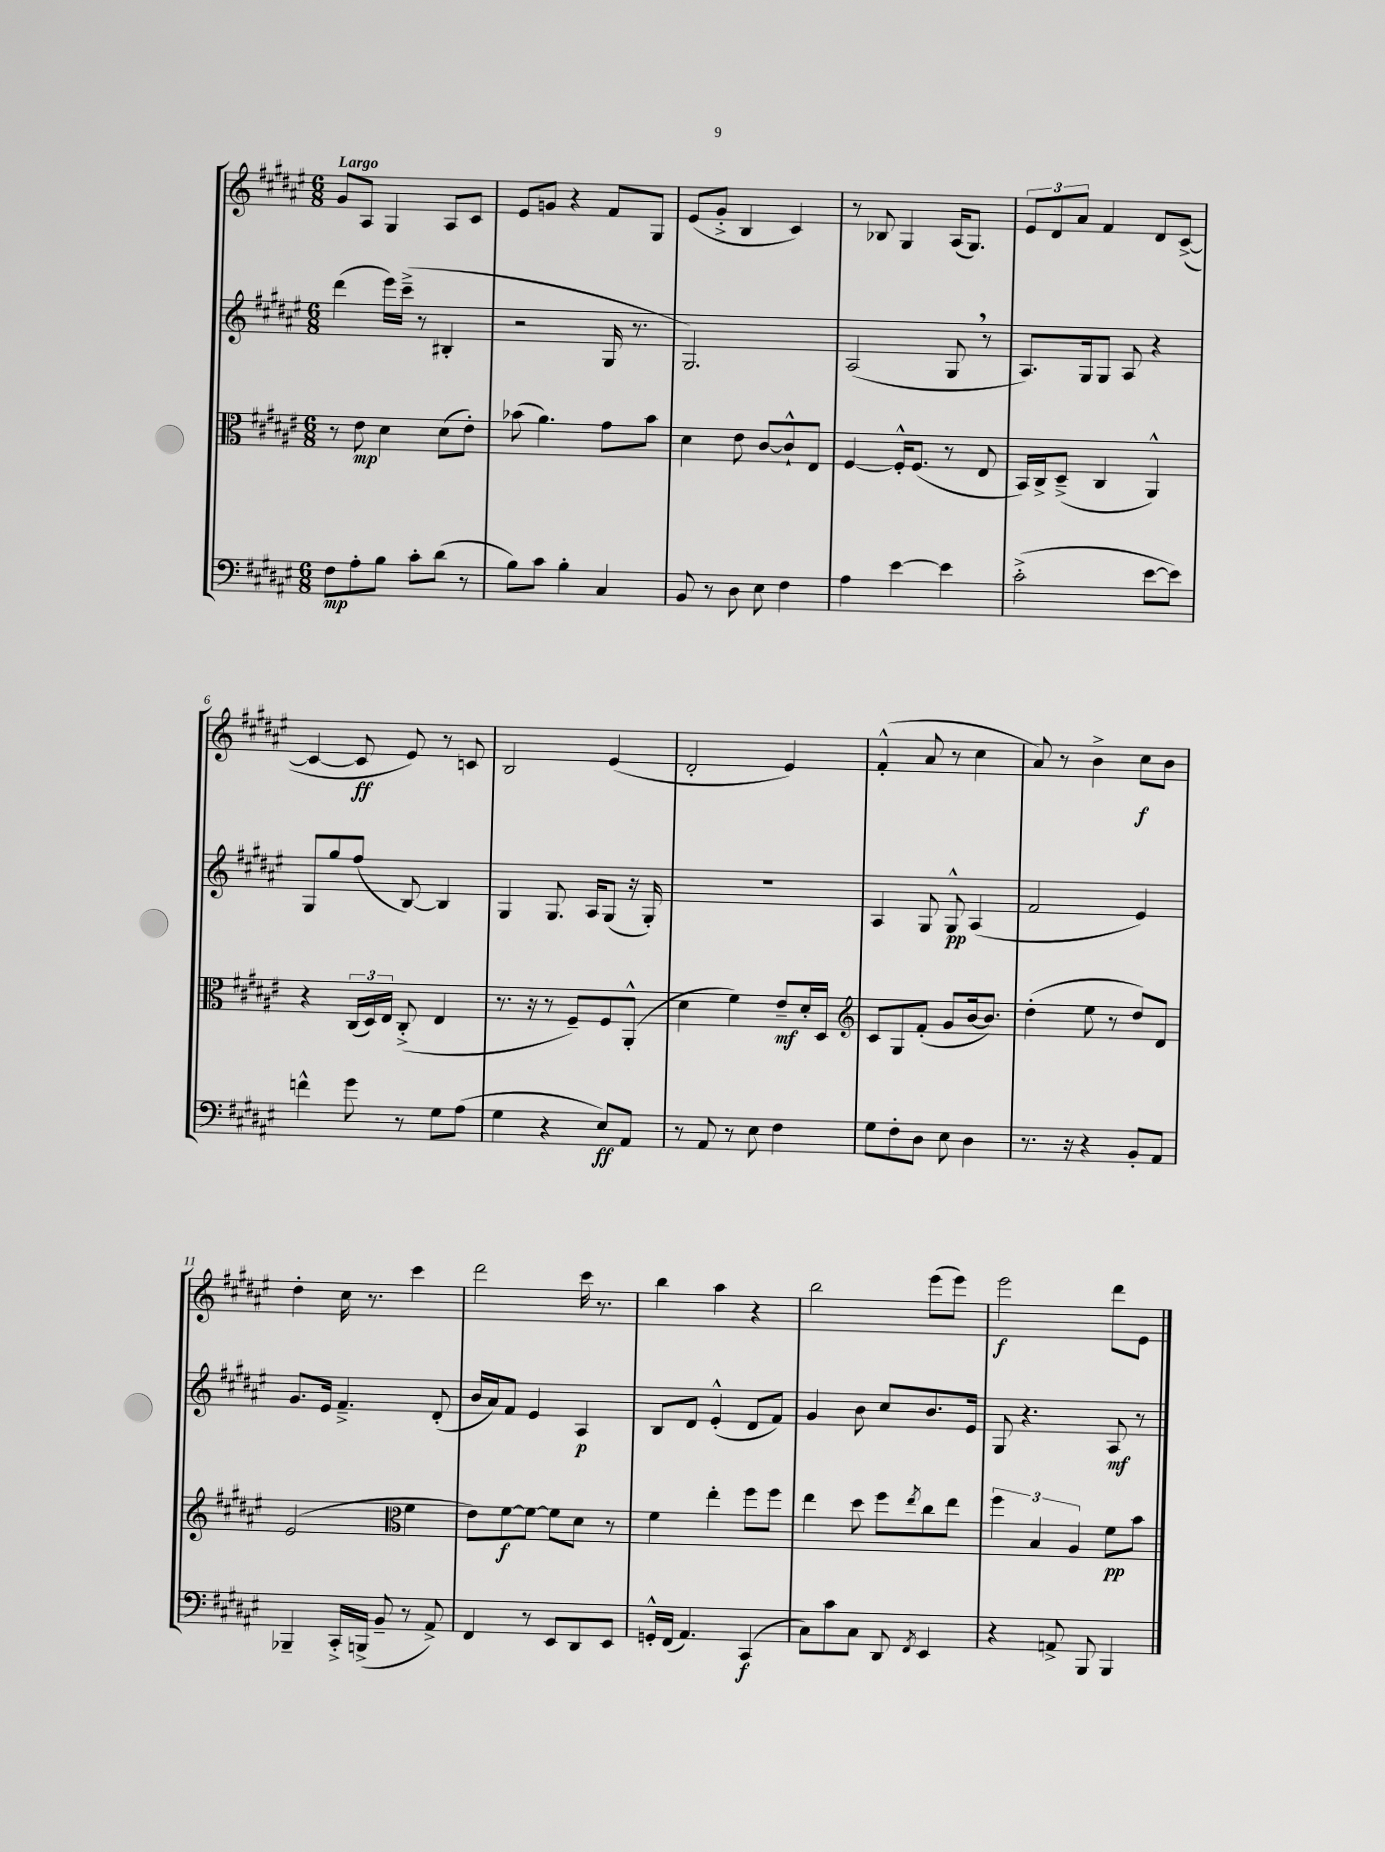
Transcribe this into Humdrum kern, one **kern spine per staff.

**kern	**kern	**kern	**kern
*staff4	*staff3	*staff2	*staff1
*clefF4	*clefC3	*clefG2	*clefG2
*k[f#c#g#d#a#e#]	*k[f#c#g#d#a#e#]	*k[f#c#g#d#a#e#]	*k[f#c#g#d#a#e#]
*M6/8	*M6/8	*M6/8	*M6/8
8F#	8r	(4ddd#	8g#
8A#'	8e#	.	8A#
8B	4d#	16eee#)	4G#
.	.	(16ccc#~^	.
8c#'	.	8r	.
(8d#	(8d#	4B#'	8A#
8r	8e#')	.	8c#
=	=	=	=
8B)	(8b-	2r	8e#
8c#	4.a#)	.	8g
4B'	.	.	4r
4C#	8g#	16G#	8f#
.	.	8.r	.
.	8b-	.	8G#
=	=	=	=
8BB	4d#	2.G#)	(8e#
8r	.	.	8g#'^
8D#	8e#	.	4B
8E#	[8c#	.	.
4F#	8c#`^^]	.	4c#)
.	8E#	.	.
=	=	=	=
4A#	[4F#	(2A#	8r
.	.	.	8B-
[4e#	16F#'^^]	.	4G#
.	(8.F#	.	.
4e#]	8r	8G#	(16A#
.	.	.	8.G#)
.	8E#	8r	.
=	=	=	=
(2c#'^	16BB)	8.A#)	12e#
.	16C#^	.	.
.	.	.	12d#
.	(8D#~^	.	.
.	.	.	12a#
.	.	16G#	.
.	4C#	8G#	4f#
.	.	8A#	.
[8e#	4AA#^^)	4r	8d#
8e#])	.	.	([8c#^
=	=	=	=
4f^^	4r	8G#	4c#_
.	.	8gg#	.
8g#	(24C#	(8ff#	8c#]
.	24D#)	.	.
.	24E#	.	.
8r	(8C#'^	[8B)	8e#)
8G#	4E#	4B]	8r
(8A#	.	.	8c
=	=	=	=
4G#	8.r	4G#	2B
.	16r	.	.
4r	8r	8.G#	.
.	8F#~)	.	.
.	.	16A#	.
8E#)	8F#	(8G#	(4e#
8AA#	(8AA#'^^	16r	.
.	.	16G#')	.
=	=	=	=
8r	4d#	2.r	2d#'
8AA#	.	.	.
8r	4f#)	.	.
8E#	.	.	.
4F#	8e#~	.	4e#)
.	16d#'	.	.
.	16D#	.	.
=	=	=	=
*	*clefG2	*	*
8G#	8c#	4A#	(4f#'^^
8F#'	8G#	.	.
8D#	(8f#'	8G#	8a#
8E#	8g#	8G#^^	8r
4D#	[16b	(4A#	4cc#
.	8.b])	.	.
=	=	=	=
8.r	(4dd#'	2f#	8a#)
.	.	.	8r
16r	.	.	.
4r	8ee#	.	4b^
.	8r	.	.
8BB'	8dd#)	4e#)	8cc#
8AA#	8d#	.	8b
=	=	=	=
4BBB-~	(2e#	8.g#	4dd#'
.	.	16e#	.
16CC#'^	.	4.f#~^	16cc#
(16BBB^	.	.	8.r
8BB~	.	.	.
*	*clefC3	*	*
8r	4f#	.	4ccc#
8AA#^)	.	(8d#'	.
=	=	=	=
4FF#	8e#)	16b	2ddd#
.	.	16a#)	.
.	[8f#	8f#	.
8r	8f#_	4e#	.
8EE#	8f#]	.	.
8DD#	8d#	4A#	16ccc#
.	.	.	8.r
8EE#	8r	.	.
=	=	=	=
16GG'^^	4f#	8B	4bb
(16FF#	.	.	.
4.AA#)	.	8d#	.
.	4ee#'	(4e#'^^	4aa#
(4CC#	8ff#	8d#	4r
.	8ff#	8f#)	.
=	=	=	=
8C#)	4ee#	4g#	2bb
8c#	.	.	.
8C#	8dd#	8b	.
8DD#	8ff#	8cc#	.
8qFF#	8qee#	.	.
4EE#	8cc#	8.b	(8eee#
.	8ee#	.	8eee#)
.	.	16e#	.
=	=	=	=
4r	6ff#	8G#	2eee#
.	.	4.r	.
.	6B	.	.
8AA^	.	.	.
.	6A#	.	.
8BBB	.	.	.
4BBB	8f#	8A#	8ddd#
.	8b	8r	8e#
==	==	==	==
*-	*-	*-	*-
